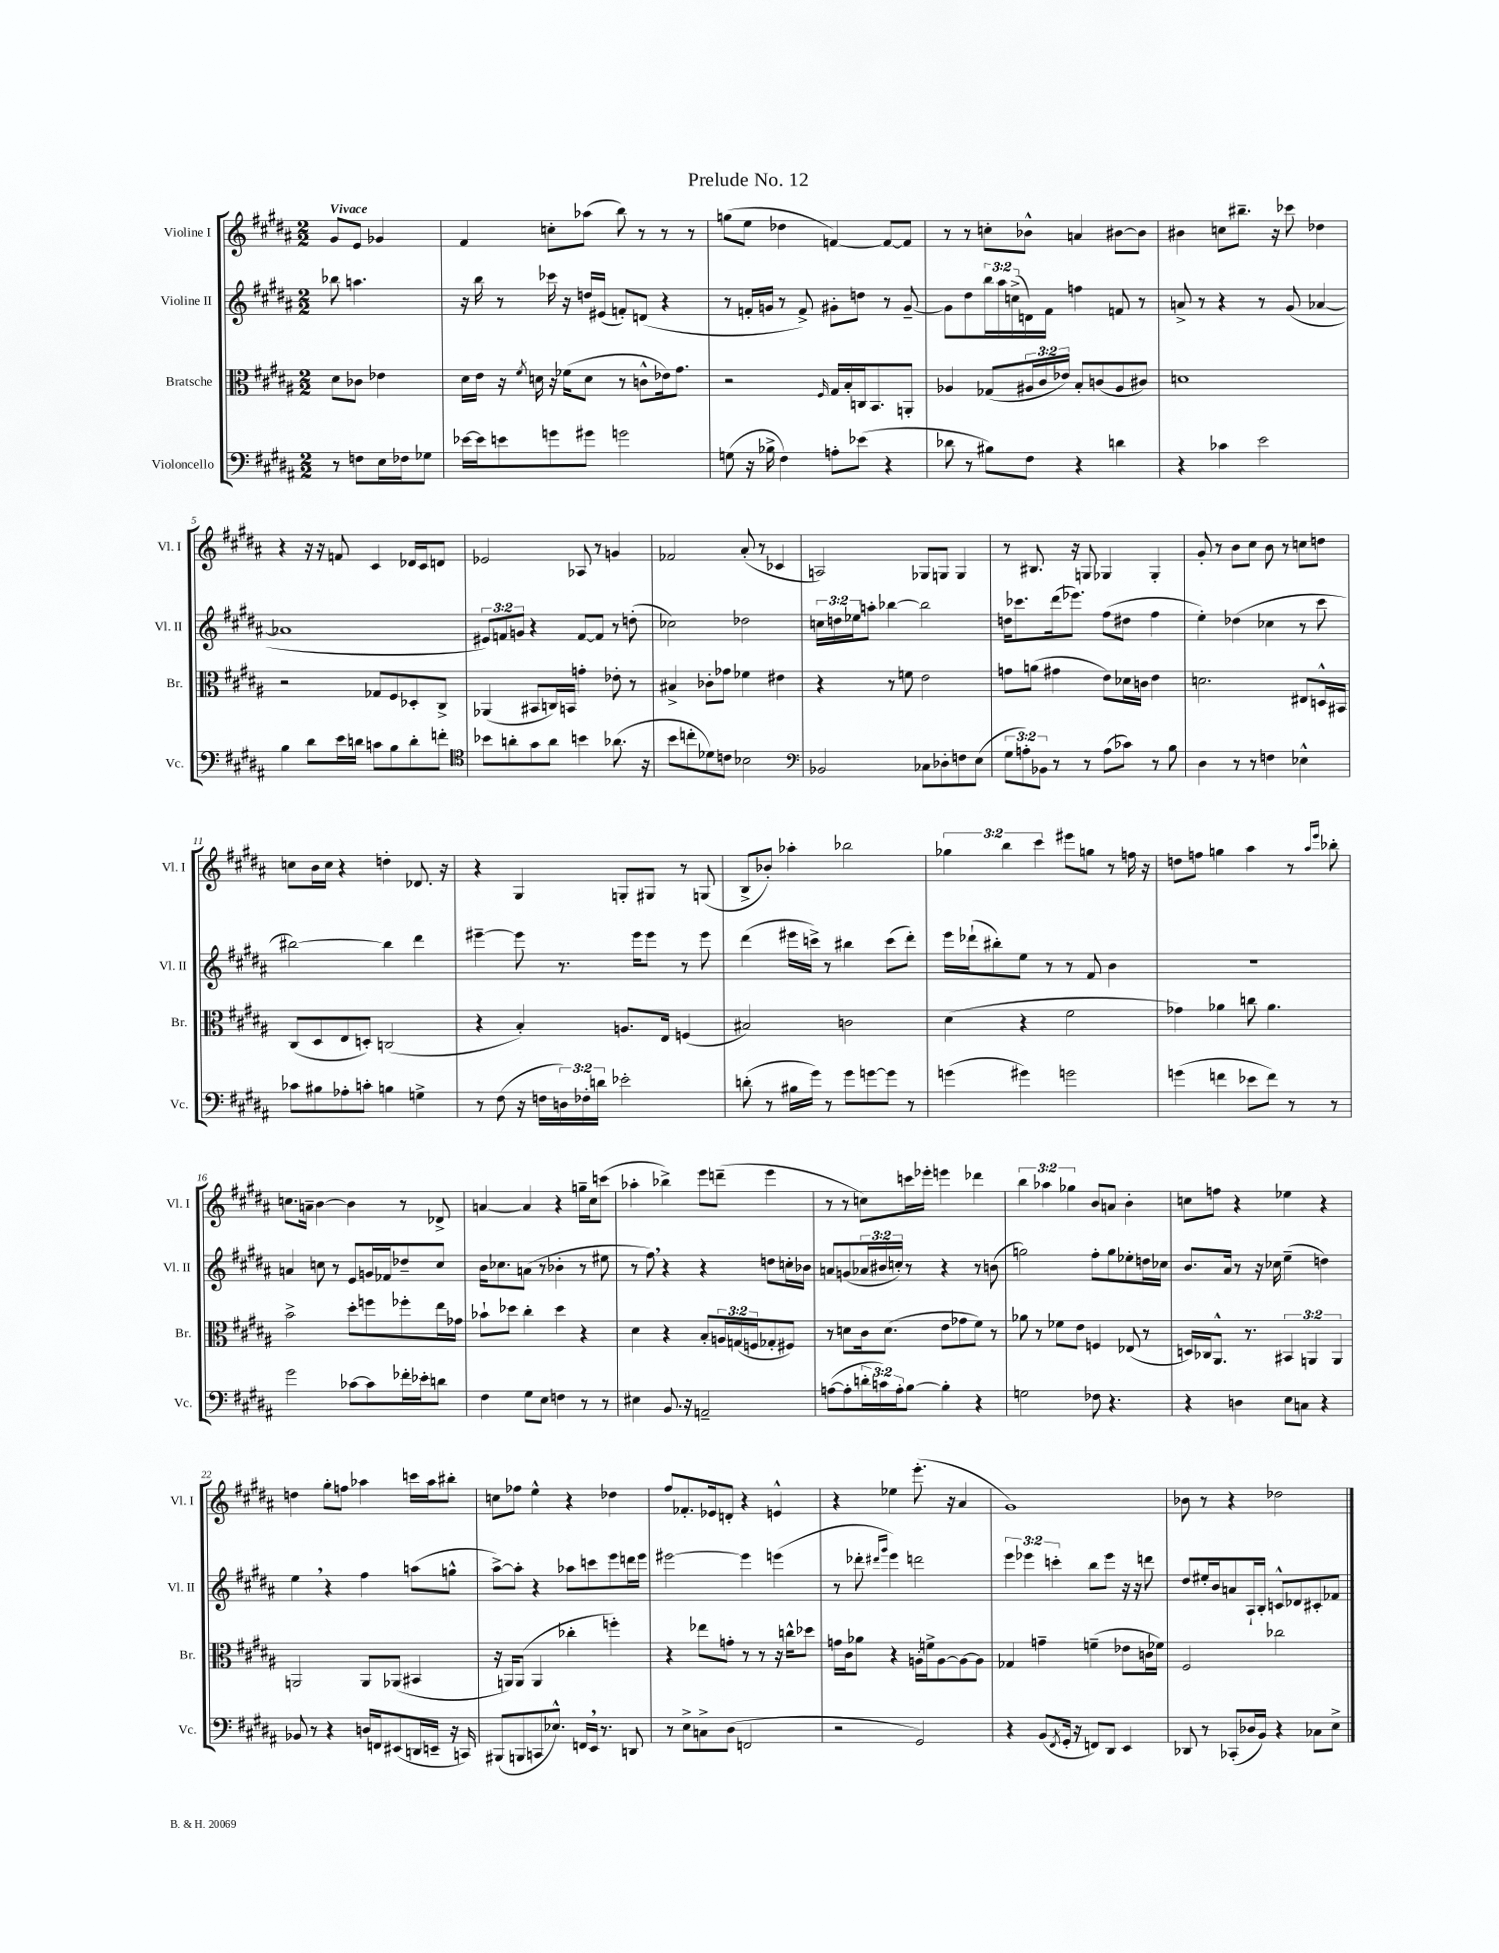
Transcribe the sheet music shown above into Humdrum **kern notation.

**kern	**kern	**kern	**kern
*staff4	*staff3	*staff2	*staff1
*clefF4	*clefC3	*clefG2	*clefG2
*k[f#c#g#d#a#]	*k[f#c#g#d#a#]	*k[f#c#g#d#a#]	*k[f#c#g#d#a#]
*M2/2	*M2/2	*M2/2	*M2/2
8r	8d#	8bb-	8g#
8F	8c-	4.aa	8e
16E	4e-	.	4g-
16F-	.	.	.
8G-	.	.	.
=	=	=	=
[16e-	16d#	16r	4f#
16e-]	16e	16bb	.
8e	16r	8r	.
.	8qf#	.	.
.	16d	.	.
8g	16r	16ccc-	8cc'
.	(16f-	16r	.
8g#	8d	16dd	(8aa-
.	.	(16e#	.
2g	8r	8f')	8bb)
.	8c^^	(8d	8r
.	16e-)	4r	8r
.	8.g#	.	.
.	.	.	8r
=	=	=	=
(8G	2r	8r	(8gg
16r	.	16f'	8ee
16B-^	.	16g	.
4F#)	.	8r	4dd-
.	.	8f^)	.
.	16qqF#	.	.
8A'	16G#	8g#'	[4f)
.	16B'	.	.
(8e-	16C	8dd	.
.	8.BB	.	.
4r	.	8r	8f_
.	8AA'	[8g#~	8f]
=	=	=	=
8d-	4A-	8g#]	8r
8r	.	8dd#	8r
8B#)	(8G-	24bb	8cc'
.	.	24aa#	.
.	.	(24cc^	.
8F#	24A#	16d)	8b-^^
.	24c#	.	.
.	.	16f#	.
.	24e-)	.	.
4r	8B'	4ff	4a
.	(8c	.	.
4d	8A#	8f	[8b#
.	8c#)	8r	8b#]
=	=	=	=
4r	1d	8a^	4b#
.	.	8r	.
4c-	.	4r	8cc
.	.	.	8.bb#~
2e	.	8r	.
.	.	.	16r
.	.	(8g#	8ccc-
.	.	[4a-	4dd-
=	=	=	=
4B	2r	1a-]	4r
8d#	.	.	16r
.	.	.	16r
16e	.	.	8f
16d	.	.	.
8c	8G-	.	4c#
8B	8F#	.	.
8d'	8D-'	.	16d-
.	.	.	16c#
8f'	8C#^	.	8d
=	=	=	=
*clefC4	*	*	*
8b-	(4AA-	12e#)	2e-
.	.	12f	.
8a'	.	.	.
.	.	12g	.
8g#	8BB#	4r	.
8a	16C)	.	.
.	16BB	.	.
4b	4g'	[8f	8A-
.	.	8f]	8r
(8.a-	8e-'	8r	4g
.	8r	(8dd'	.
16r	.	.	.
=	=	=	=
8b	4B#^	2cc-)	2f-
8cc'	.	.	.
8d-)	8c-'	.	.
8c	8g-	.	.
2B-	4f-	2dd-	(8a#'
.	.	.	8r
.	4e#	.	4c-
=	=	=	=
*clefF4	*	*	*
2BB-	4r	24cc	2A)
.	.	24dd	.
.	.	24ee-	.
.	.	8aa'	.
.	8r	[4bb-	.
.	8f	.	.
8C-	2e	2bb-]	8G-
8D-'	.	.	8G
8F	.	.	4G
(8E	.	.	.
=	=	=	=
12G#	8g	16dd	8r
.	.	8.ccc-	.
12A')	.	.	.
.	(8a	.	8.B#
12BB-	.	.	.
8r	4g#	(16ddd#	.
.	.	8.eee-)	16r
8r	.	.	8G
(8A	8e)	(8ff#	4G-
8c-)	16d-	8dd#	.
.	16c	.	.
8r	4e	4ff#	4G-'
8B	.	.	.
=	=	=	=
4D#	2.d	4ee')	8g#'
.	.	.	8r
8r	.	(4dd-	8b
8r	.	.	8cc#
4F	.	4cc-	8b
.	.	.	8r
4E-^^	8E#	8r	8cc
.	16D^^	8ccc#	8dd
.	16BB#	.	.
=	=	=	=
8c-	(8C#	[2bb#)	8cc
8B#	8D#	.	16b
.	.	.	16cc
8A-'	8E	.	4r
8c'	8D')	.	.
4B	(2C	4bb#]	4dd'
4G^	.	4ddd#	8.d-
.	.	.	16r
=	=	=	=
8r	4r	[4eee#~	4r
(8F#	.	.	.
16r	4B')	8eee#]	4G#
16F	.	.	.
24D)	.	8.r	.
24F-'	.	.	.
24d	.	.	.
2e-'	8.A	.	8G'
.	.	16eee#	.
.	.	8eee#	8G#
.	16E	.	.
.	(4F	8r	8r
.	.	8eee#	(8G
=	=	=	=
(8d'	2B#)	(4ddd#	8B^
8r	.	.	8b-')
16B#	.	16eee#	4aa-'
16g#)	.	16ccc^)	.
8r	.	8r	.
8g#	2c	4bb#	2bb-
[8g	.	.	.
8g]	.	(8ccc	.
8r	.	8ddd#')	.
=	=	=	=
(4g	(4d#	16eee	6gg-
.	.	(16ddd-`	.
.	.	8bb#')	.
.	.	.	6bb
4g#)	4r	8ee	.
.	.	.	6ccc#
.	.	8r	.
2g	2f#	8r	8eee#
.	.	8f#	8gg
.	.	4b	8r
.	.	.	16ff
.	.	.	16r
=	=	=	=
(4g	4g-)	1r	8dd
.	.	.	8ff
4f	4a-	.	4gg
8e-	8cc	.	4aa#
8f)	4.a-	.	.
8r	.	.	8r
.	.	.	16qqaa#
.	.	.	16qqeee
8r	.	.	8bb-'
=	=	=	=
2g#	2b^	4a	8.cc
.	.	.	16a~
.	.	8cc	[4b
.	.	8r	.
[8c-	8dd#'	8e	4b]
8c-]	8ff	16g	.
.	.	16f-	.
16f-'	8ff-'	8dd-~	8r
16e-'	.	.	.
8d	16ee	8cc	8d-^
.	16g-	.	.
=	=	=	=
4F#	8b-`	16b	[4a
.	.	8.cc-	.
.	8dd-	.	.
8G#	4cc#'	(8a	4a]
8E	.	8r	.
4F	4dd-	4b-'	4r
8r	4r	8r	16gg~
.	.	.	16cc#
8r	.	8ee#	(8ccc
=	=	=	=
4E#	4d#	8r	4aa-'
.	.	8ff#)	.
8.BB	4r	4r	4bb-^)
16r	.	.	.
2AA~	8B'	4r	8eee
.	24A	.	(8ddd~
.	(24G	.	.
.	24F	.	.
.	8G-'	8dd	4eee
.	8F#)	16cc'	.
.	.	16b-	.
=	=	=	=
([8A	8r	8a	8r
8A']	8d	(8g	8r
24d'	16c#	24a-	8cc)
24c)	.	24b#	.
.	(8.d	.	.
24A'	.	24cc')	.
[8B	.	8r	16ccc
.	.	.	16eee-'
4B']	8e	4r	4eee
.	8g-	.	.
4r	8f#)	8r	4ddd-
.	8r	(8b	.
=	=	=	=
2G	8a-	2gg)	6bb
.	8r	.	.
.	.	.	6aa-
.	8f-	.	.
.	.	.	6gg-
.	8e	.	.
8F-	4F	8ff#'	8b
4.r	.	8gg	8a
.	(8E-	8ee-'	4b'
.	8r	16dd	.
.	.	16cc-	.
=	=	=	=
4r	16D)	8.b	8cc
.	16C-	.	.
.	8.AA#^^	.	8ff
.	.	16a#	.
4D	.	8r	4r
.	8.r	.	.
.	.	16r	.
.	.	16cc-	.
8E	6BB#	(4ee~	4ee-
8C	.	.	.
.	6AA	.	.
4r	.	4dd)	4r
.	6AA	.	.
=	=	=	=
8BB-	2AA	4ee	4dd
8r	.	.	.
4r	.	4r	8gg#'
.	.	.	8ff
16D	8AA	4ff#	4aa-
16FF	.	.	.
(8EE#	(8AA-	.	.
16DD	4BB#	(8aa	16ccc
16EE~	.	.	16aa-
16r	.	8gg^^	8bb#'
16CC)	.	.	.
=	=	=	=
(8BBB#	16r	[8aa#^)	8cc
.	16AA)	.	.
8BBB	(8AA	8aa#']	8ff-
8CC	4AA	4r	4ee^^
8.E-^^)	.	.	.
.	4cc-'	8aa-	4r
16FF	.	.	.
16EE	.	8ccc	.
8.r	.	.	.
.	4ff')	8eee	4dd-
8DD	.	16ddd	.
.	.	16eee	.
=	=	=	=
8r	4r	[2eee#	8ff#
8E^	.	.	8.f-'
8C^	8ee-	.	.
.	.	.	16e-
(8D#	8g'	.	8d'
2FF	8r	4eee#]	4r
.	8r	.	.
.	16r	(4eee	4e^^
.	16cc^^	.	.
.	8dd-	.	.
=	=	=	=
2r	16g	8r	4r
.	16c#	.	.
.	8a-	8ddd-'	.
.	.	16qqddd#	.
.	.	16qqggg#	.
.	4r	4eee)	4ee-
2GG#)	16A'	2ddd	(8.eee'
.	16f^	.	.
.	[8A	.	.
.	.	.	16r
.	8A_	.	4a#
.	8A]	.	.
=	=	=	=
4r	4G-	6eee	1g#)
.	.	6eee-	.
(8BB	4g~	.	.
.	.	6ccc'	.
8qFF#	.	.	.
16GG#'	.	.	.
16r	.	.	.
8FF)	(4f~	8bb	.
8DD#	.	8eee-	.
4EE	8e-	16r	.
.	.	16r	.
.	16c	8ddd	.
.	16f-)	.	.
=	=	=	=
8DD-	2F#	8dd#	8b-
8r	.	16ee#'	8r
.	.	16b	.
(8CC-'	.	8a	4r
16D-	.	16A#`	.
16BB)	.	16B'	.
4r	2cc-	8c^^	2dd-
.	.	8d-	.
8C-	.	8c#'	.
8E^	.	8f-	.
==	==	==	==
*-	*-	*-	*-
